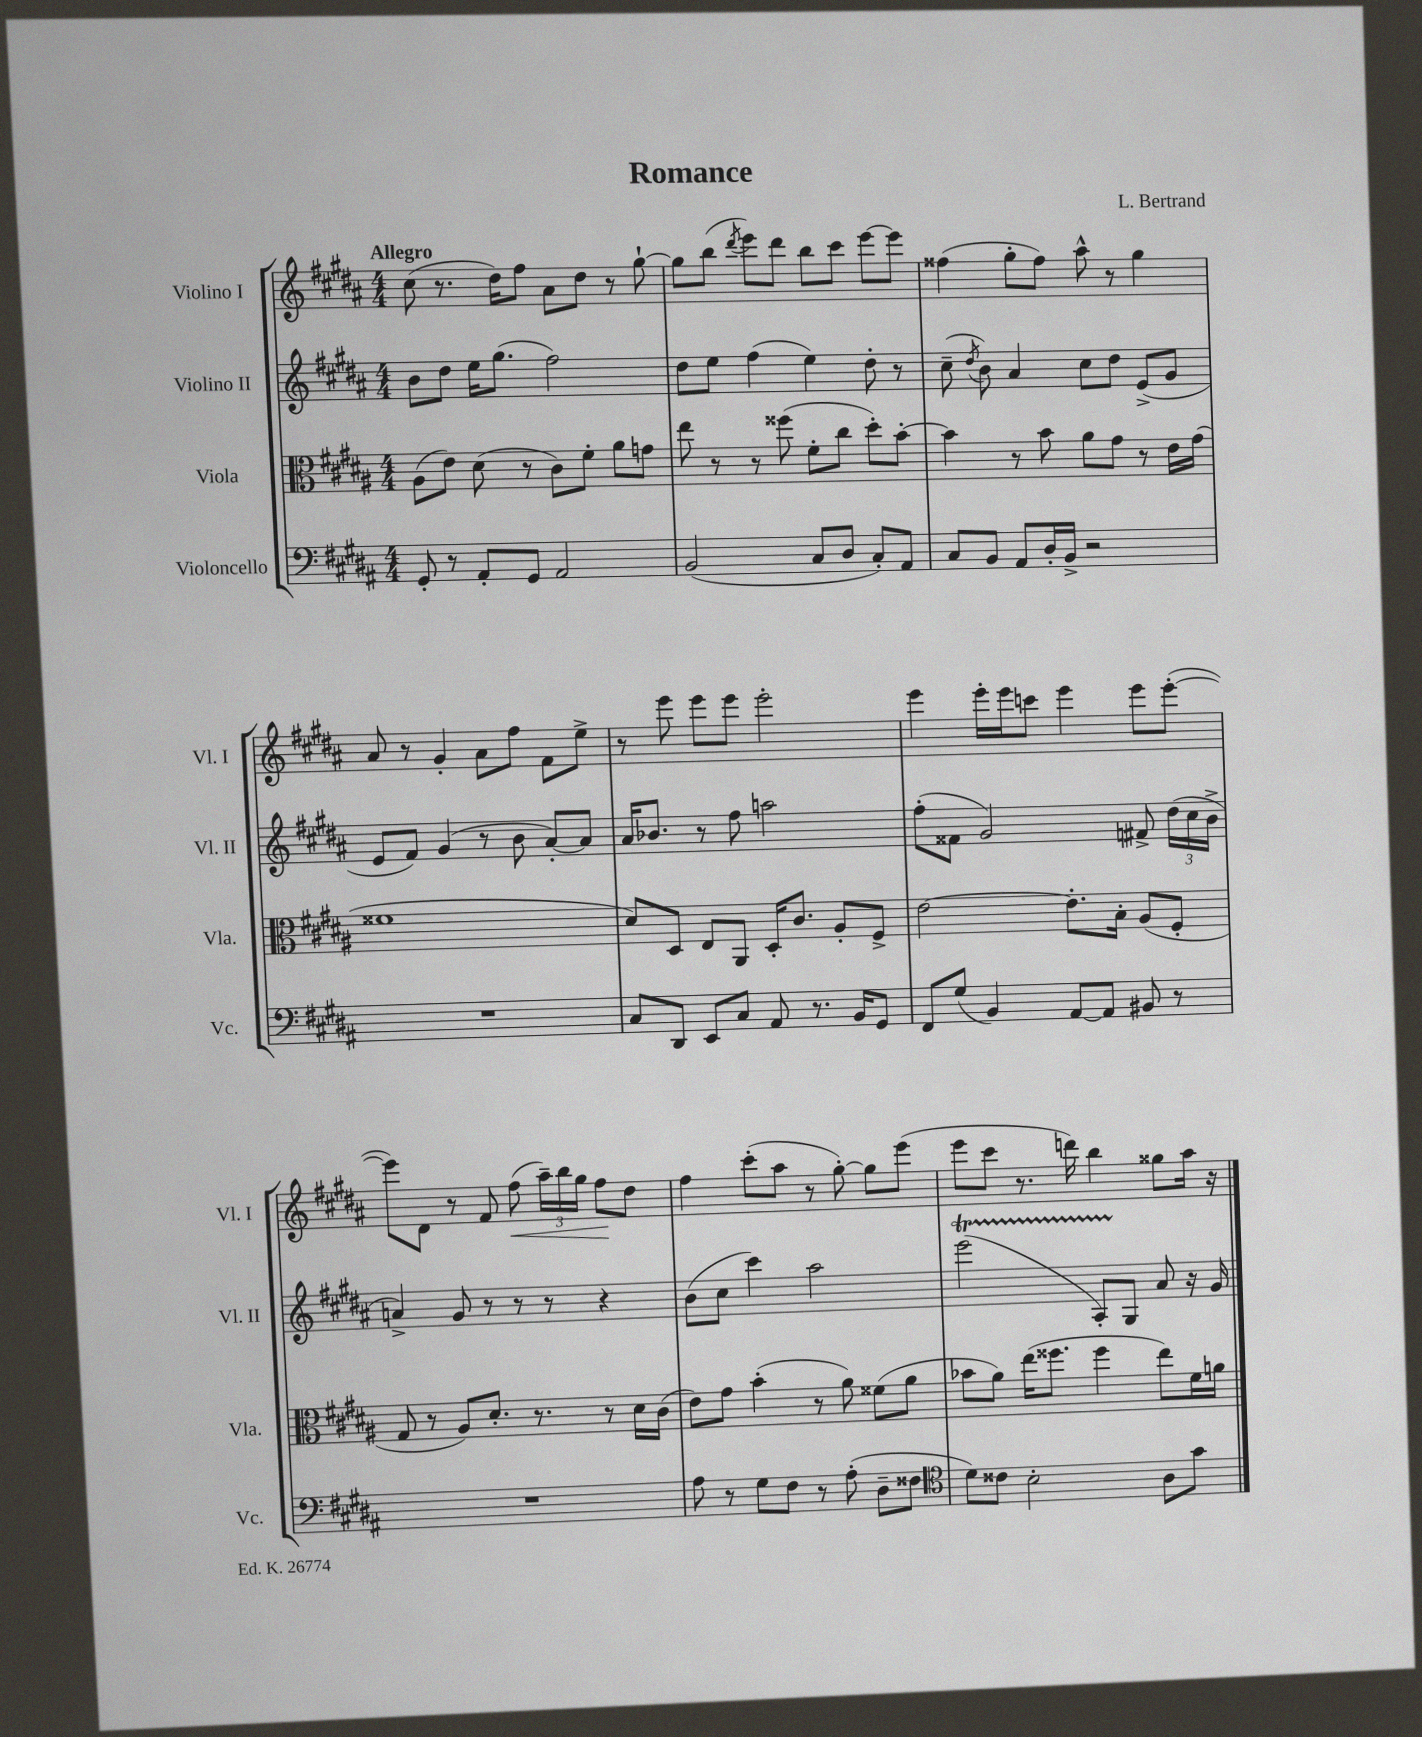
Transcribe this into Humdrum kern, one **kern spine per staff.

**kern	**kern	**kern	**kern	**dynam
*part4	*part3	*part2	*part1	*part1
*staff4	*staff3	*staff2	*staff1	*staff1
*I"Violoncello	*I"Viola	*I"Violino II	*I"Violino I	*
*I'Vc.	*I'Vla.	*I'Vl. II	*I'Vl. I	*
*clefF4	*clefC3	*clefG2	*clefG2	*
*k[f#c#g#d#a#]	*k[f#c#g#d#a#]	*k[f#c#g#d#a#]	*k[f#c#g#d#a#]	*
*M4/4	*M4/4	*M4/4	*M4/4	*
=1	=1	=1	=1	=1
!	!	!	!LO:TX:a:B:t=Allegro	!
8GG#'/	(8A#\L	8b\L	(8cc#\	.
8r	8e\J)	8dd#\J	8.r	.
8AA#'/L	(8d#\	16ee\KL	.	.
.	.	(8.gg#\J	16dd#\KL)	.
8GG#/J	8r	.	8ff#\J	.
2AA#/	8c#\L)	2ff#\)	8a#\L	.
.	8f#'\J	.	8dd#\J	.
.	8a#\L	.	8r	.
.	8gn\J	.	[8gg#`\	.
=2	=2	=2	=2	=2
(2BB/	8ee\	8dd#\L	8gg#\L]	.
.	8r	8ee\J	(8bb\J	.
.	.	.	8qddd#/	.
.	8r	(4ff#\	8eee\L)	.
.	(8ff##X\	.	8ddd#\J	.
8C#/L	8f#'\L	4ee\)	8bb\L	.
8D#/J	8cc#\J	.	8ccc#\J	.
8C#'/L)	8dd#'\L)	8dd#'\	[8eee\L	.
8AA#/J	[8b'\J	8r	8eee\J]	.
=3	=3	=3	=3	=3
8C#/L	4b\]	(8cc#~\	(4ff##X\	.
.	.	8qdd#/	.	.
8BB/J	.	8b\)	.	.
8AA#/L	8r	4a#/	8gg#'\L	.
16D#'/L	8b\	.	8ff##\J)	.
16BB^/JJ	.	.	.	.
2r	8a#\L	8cc#\L	8aa#^^\	.
.	8g#\J	8dd#\J	8r	.
.	8r	(8e^/L	4gg#\	.
.	16e\LL	8g#/J	.	.
.	(16g#\JJ	.	.	.
!!LO:LB:g=z
=4	=4	=4	=4	=4
1r	1f##X	8e/L	8a#/	.
.	.	8f#/J)	8r	.
.	.	(4g#/	4g#'/	.
.	.	8r	8a#\L	.
.	.	8b\	8ff#\J	.
.	.	[8a#'/L)	8f#\L	.
.	.	8a#/J]	8ee^\J	.
=5	=5	=5	=5	=5
8C#/L	8d#/L)	16a#/KL	8r	.
.	.	8.b-X/J	.	.
8DD#/J	8D#/J	.	8eee\	.
8EE/L	8E/L	8r	8eee\L	.
8C#/J	8AA#/J	8ff#\	8eee\J	.
8AA#/	16D#'/KL	2aan\	2eee'\	.
.	8.c#/J	.	.	.
8.r	.	.	.	.
.	8A#'/L	.	.	.
16BB/KL	.	.	.	.
8GG#/J	8F#^/J	.	.	.
=6	=6	=6	=6	=6
8FF#/L	[2e\	(8ff#'\L	4eee\	.
(8G#/J	.	8f##X\J	.	.
4BB/)	.	2g#/)	16eee'\LL	.
.	.	.	16eee\J	.
.	.	.	8cccn\J	.
[8AA#/L	8.e'\L]	.	4eee\	.
8AA#/J]	.	.	.	.
.	16B'\Jk	.	.	.
8BB#X/	(8A#/L	8f#X^/	8eee\L	.
8r	8F#'/J	(24dd#\LL	([8eee'\J	.
.	.	24cc#\	.	.
.	.	24b^\JJ	.	.
!!LO:LB:g=z
=7	=7	=7	=7	=7
1r	8G#/	4an^/)	8eee\L])	.
.	8r	.	8d#\J	.
.	8A#/L)	8g#/	8r	.
.	8.d#'/J	8r	8f#/	.
!	!	!	!	!LO:HP:b
.	.	8r	(8ff#\	<
.	8.r	.	.	.
.	.	8r	24aa#~\LL)	.
.	.	.	24bb\	.
.	.	.	24gg#\JJ	.
.	8r	4r	8ff#\L	.
.	16d#\LL	.	8dd#\J	[
.	(16c#\JJ	.	.	.
=8	=8	=8	=8	=8
8A#\	8e\L)	(8b\L	4ff#\	.
8r	8g#\J	8cc#\J	.	.
8G#\L	(4b'\	4ccc#\)	(8ccc#'\L	.
8F#\J	.	.	8aa#\J	.
8r	8r	2aa#\	8r	.
(8A#'\	8a#\)	.	[8gg#'\)	.
8D#~\L	(8f##X\L	.	8gg#\L]	.
8F##X\J	8a#\J	.	(8eee\J	.
=9	=9	=9	=9	=9
*clefC4	*	*	*	*
8d#\L)	8b-X\L	(2eeeT\	8eee\L	.
8c##X\J	8a#\J)	.	8ccc#\J	.
2B'\	(16ee\KL	.	8.r	.
.	8.ff##X\J	.	.	.
.	.	.	16dddn\)	.
.	4ff##\	8A#TTT'/L)	4bb\	.
.	.	8G#/J	.	.
8A#\L	8ee\L)	8a#/	8gg##X\L	.
8g#\J	16f#\L	16r	16aa#\Jk	.
.	16an\JJ	16g#/	16r	.
==	==	==	==	==
*-	*-	*-	*-	*-
